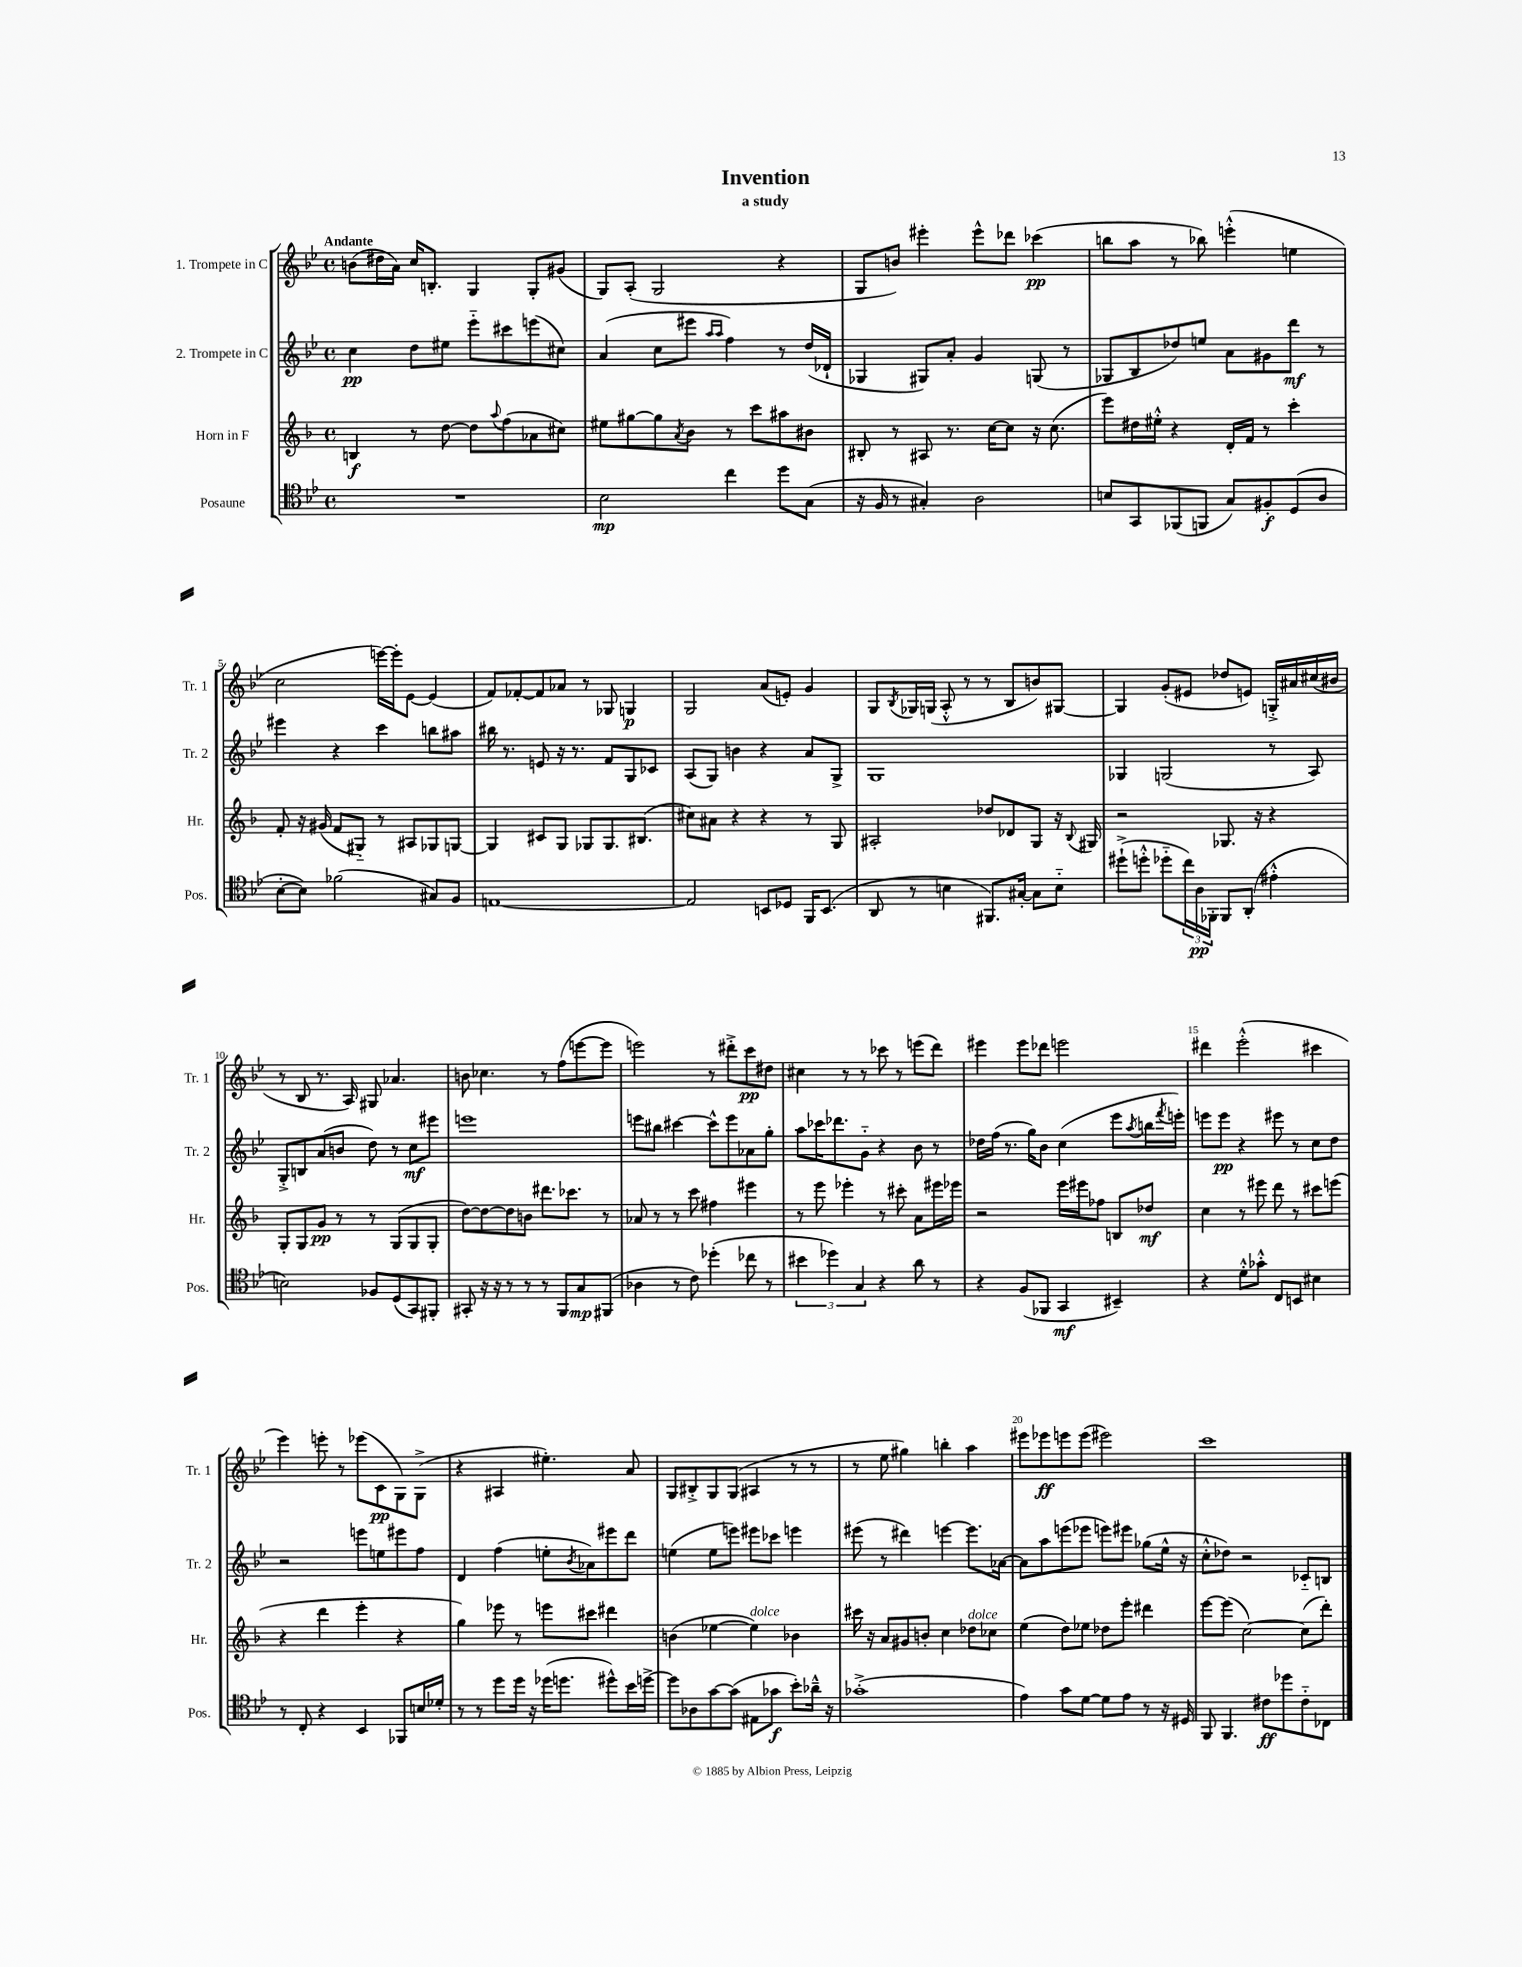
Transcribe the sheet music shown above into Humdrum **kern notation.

**kern	**kern	**kern	**kern
*staff4	*staff3	*staff2	*staff1
*clefC4	*clefG2	*clefG2	*clefG2
*k[b-e-]	*k[b-]	*k[b-e-]	*k[b-e-]
*M4/4	*M4/4	*M4/4	*M4/4
*met(c)	*met(c)	*met(c)	*met(c)
1r	4B	4cc	(8b
.	.	.	16dd#
.	.	.	16a)
.	8r	8dd	16cc
.	.	.	8.B'
.	[8dd	8ee#	.
.	8dd]	8eee-'~	4G
.	8qqaa	.	.
.	(8ff	8ccc#	.
.	8a-	(8eee	8G'
.	8cc#)	8cc#)	(8g#
=	=	=	=
2B-	8ee#	(4a	8G)
.	[8gg#	.	(8A'
.	8gg#]	8cc	2G
.	8qa	.	.
.	8b-	8eee#	.
.	.	16qqaa	.
.	.	16qqaa	.
4cc	8r	4ff)	.
.	8ccc	.	.
8dd	8aa#	8r	4r
(8G	8b#	(16dd	.
.	.	16d-`	.
=	=	=	=
16r	8B#'	4G-	8G
16F	.	.	.
8r	8r	.	8b)
4G#')	8A#	8G#)	4eee#'
.	8.r	8a'	.
2A	.	4g	8eee#^^
.	[16cc	.	.
.	8cc]	.	8ddd-
.	16r	(8G	(4ccc-
.	(8.cc	.	.
.	.	8r	.
=	=	=	=
8B	8eee)	8G-	8bb
8GG	16dd#	8B-	8aa
.	16ee#'^^	.	.
(8FF-	4r	8dd-)	8r
8FF	.	8ee	8bb-)
8G)	16d'	8a	(4eee'^^
.	16f	.	.
8F#'	8r	8g#	.
(8D	4ccc'	8ddd	4ee
8A	.	8r	.
=	=	=	=
[8B-'	8f'	4eee#	2cc
8B-])	16r	.	.
.	(16g#	.	.
(2f-	8f	4r	.
.	8G#'~)	.	.
.	8r	4ccc	[16eee)
.	.	.	16eee']
.	8A#	.	[8e-
8G#)	8G-	8bb	(4e-]
8F	[8G	8aa#	.
=	=	=	=
[1E	4G]	16bb#	8f)
.	.	8.r	.
.	.	.	[8f-'
.	8c#	8e	8f-]
.	8G	16r	8a-
.	.	8.r	.
.	8G-	.	8r
.	8.G-	8f	8G-
.	.	8G	4G
.	(8.B#	.	.
.	.	8c-	.
=	=	=	=
2E]	8cc#)	(8A	2G
.	8a#	8G)	.
.	4r	4b	.
8BB	4r	4r	(8a
8D-	.	.	8e')
16FF	8r	8a	4g
(8.BB	.	.	.
.	8G	8G^	.
=	=	=	=
8AA	2A#'	1G	8G
.	.	.	8qB-
8r	.	.	16G-
.	.	.	(16G
4B	.	.	8A'^^
.	.	.	8r
8.FF#)	8dd-	.	8r
.	8d-	.	8B-
[16G#'	.	.	.
8G#]	8G	.	8b)
8B'~	16r	.	[8G#
.	8qqB-	.	.
.	16G#	.	.
=	=	=	=
(8dd#`^	2r	4G-	4G#]
8dd'^^	.	.	.
8dd-'~	.	(2G	(8g'
24cc)	.	.	8e#
24A	.	.	.
24FF-'	.	.	.
8FF-	8.G-	.	8dd-
(8AA'	.	.	8e)
.	16r	.	.
4e#'^^	4r	8r	16G'^
.	.	.	16a#
.	.	8A)	(16cc#
.	.	.	16b#
=	=	=	=
2B)	8G'	8G'^	8r
.	8G	8B	8B-
.	8g	(8a	8.r
.	8r	8b	.
.	.	.	16A)
8F-	8r	8dd)	8G#
(8D	(8G	8r	4.a-
8GG)	8G	8cc	.
8FF#'	8G'	8eee#	.
=	=	=	=
8GG#'	[8dd)	1eee	8b
16r	8dd_	.	4.cc-
16r	.	.	.
8r	8dd]	.	.
8r	8b	.	.
8r	8.ddd#	.	8r
8FF	.	.	(8ff
.	8.ccc-	.	.
8G	.	.	[8eee
(8FF#	8r	.	8eee]
=	=	=	=
4A-	8a-	8eee	2eee)
.	8r	8bb#	.
8r	8r	[4ccc#	.
8c)	8ccc	.	.
(4dd-'	4ff#	8ccc#^^]	8r
.	.	8eee	8ddd#'^
8cc-	4eee#	8a-	8ccc
8r	.	8gg'	8dd#
=	=	=	=
6b#	8r	8aa	4cc#
.	8eee	16ccc-	.
6dd-)	.	.	.
.	.	8.ddd-	.
.	4eee-'	.	8r
6G	.	.	.
.	.	8g'~	8r
4r	8r	4r	8ccc-
.	8ccc#'	.	8r
8a	8a	8b-	(8eee
8r	16eee#	8r	8ddd)
.	16eee-	.	.
=	=	=	=
4r	2r	16dd-	4eee#
.	.	(16ff	.
.	.	8.r	.
(8F	.	.	8eee#
.	.	16gg)	.
8FF-	.	8b-	8ddd-
4GG	16eee	(4cc	2eee
.	16eee#	.	.
.	8ff-	.	.
4BB#~)	8B	8eee-	.
.	.	8qaa	.
.	8dd-	16bb	.
.	.	8qfff	.
.	.	16eee')	.
=	=	=	=
4r	4cc	8eee	4ddd#
.	.	8eee	.
8d'^^	8r	4r	(2eee-'^^
8g-'^^	8eee#	.	.
8C	8ddd	8eee#	.
8BB	8r	8r	.
4B#	8ccc#	8cc	4ccc#
.	(8eee	8dd	.
=	=	=	=
8r	4r	2r	4eee-)
8C'	.	.	.
4r	4ddd	.	8eee'
.	.	.	8r
4BB-	4eee'	8eee	(8eee-
.	.	8ee	8c
8FF-	4r	8eee#	8G)
16B	.	8ff	(8G^
16d-'	.	.	.
=	=	=	=
8r	4gg)	4d	4r
8r	.	.	.
8dd	8eee-	(4ff	4A#
16dd	8r	.	.
16r	.	.	.
(16dd-	8eee	8ee'	4.ee#')
8.dd	.	.	.
.	.	8qb-	.
.	8ccc#	8a-)	.
8dd#^^)	4ddd#	8eee#	.
16b-	.	8ddd	8a
[16dd^	.	.	.
=	=	=	=
8dd]	(4b	(4ee	8G
8A-	.	.	8B#'^
[8g	[4ee-	8ee	8G
(8g]	.	8eee)	(8G
8E#	4ee-])	8eee#	4A#
8g-	.	8ccc-	.
8b-')	4b-	4eee	8r
16a-~^^	.	.	8r
16r	.	.	.
=	=	=	=
(1g-'^	16ccc#	(8eee#	8r
.	16r	.	.
.	8a	8r	8ee-
.	8g#	4ddd#)	4gg#)
.	8b'	.	.
.	4cc	[4eee	4bb'
.	8dd-	8.eee]	4aa
.	8cc-	.	.
.	.	[16a-	.
=	=	=	=
4e-)	(4ee	8a-]	8eee#
.	.	8aa	8eee-
8g	8dd)	(8eee	8eee
[8d	8ee-	8eee-	(8eee
8d]	8dd-	8eee)	2eee#)
8e-	8eee'	8eee#	.
8r	4ddd#	(8gg-	.
16r	.	16ee-^^	.
16D#	.	16r	.
=	=	=	=
8FF	[8eee	8cc'^^	1ccc
4.FF	(8eee]	8dd-)	.
.	[2cc)	2r	.
8c#	.	.	.
8dd-	.	.	.
8c#'~	(8cc]	8c-'~	.
8C-	8ddd')	8B	.
==	==	==	==
*-	*-	*-	*-
